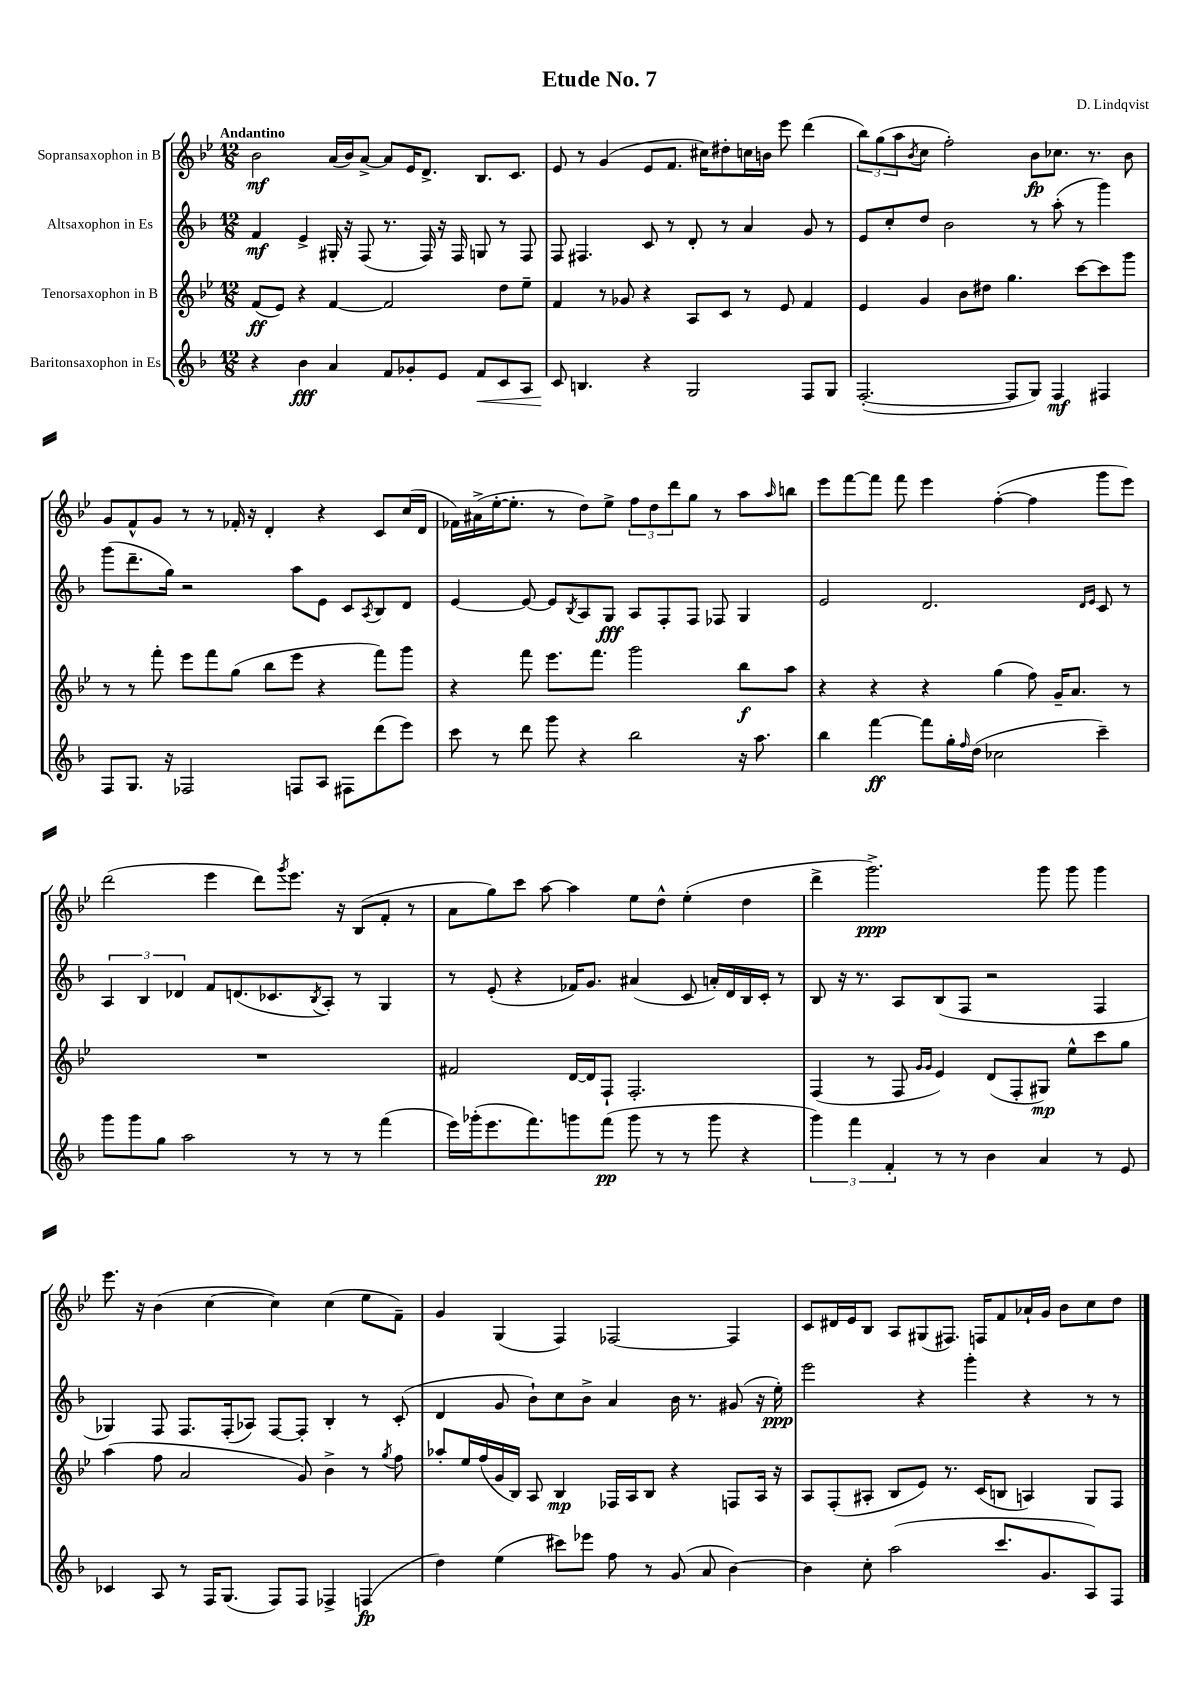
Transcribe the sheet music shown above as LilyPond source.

\header { title = "Etude No. 7" composer = "D. Lindqvist" }
<<
\new StaffGroup <<
\new Staff = "s0" \with { instrumentName = "Sopransaxophon in B" } {
    \clef treble \key bes \major \numericTimeSignature \time 12/8 \tempo "Andantino"
    bes'2\mf a'16( bes'16) a'8~-> a'8 ees'16 d'8.-> bes8. c'8. |
    ees'8 r8 g'4( ees'8 f'8. cis''16) dis''8-. c''16 b'16 ees'''8 d'''4( |
    \tuplet 3/2 { bes''8) g''8( a''8 } \acciaccatura { bes'8 } c''8 f''2-.) bes'8\fp ces''8. r8. bes'8 |
    g'8 f'8-^ g'8 r8 r8 fes'16-. r16 d'4-. r4 c'8 c''16( d'16 |
    fes'16) ais'16->( ees''16~-. ees''8.-. r8 d''8) ees''8-> \tuplet 3/2 { f''8 d''8 d'''8 } g''8 r8 a''8 \grace { a''16 } b''8 |
    ees'''8 f'''8~ f'''8 f'''8 ees'''4 f''4~-.( f''4 g'''8 ees'''8) |
    d'''2( ees'''4 d'''8) \acciaccatura { g'''8 } ees'''8. r16 bes8( f'8-. r8 |
    a'8 g''8) c'''8 a''8~ a''4 ees''8 d''8-^ ees''4-.( d''4 |
    d'''4-> g'''2.->\ppp) g'''8 g'''8 g'''4 |
    ees'''8. r16 bes'4( c''4~ c''4) c''4( ees''8 f'8--) |
    g'4 g4( f4) fes2~ fes4 |
    c'8 dis'16 ees'16 bes8 a8 gis8( fis8.) f16 f'8 aes'16-! g'16 bes'8 c''8 d''8 \bar "|." |
}
\new Staff = "s1" \with { instrumentName = "Altsaxophon in Es" } {
    \clef treble \key f \major \numericTimeSignature \time 12/8
    f'4\mf e'4-> gis16-. r16 f8( r8. f16) r16 f16 g8 r8 f8 |
    f8 fis4. c'8 r8 d'8-. r8 a'4 g'8 r8 |
    e'8 c''8-. d''8 bes'2 r8 a''8-.( r8 g'''4) |
    g'''8( d'''8.-- g''16) r2 a''8 e'8 c'8 \acciaccatura { a8 } bes8 d'8 |
    e'4~ e'8~ e'8 \acciaccatura { bes8 } a8 g8\fff a8 f8-. f8 fes8 g4 |
    e'2 d'2. \grace { d'16 e'16 } c'8 r8 |
    \tuplet 3/2 { a4 bes4 des'4 } f'8 d'8.( ces'8. \acciaccatura { bes8 } a8-.) r8 g4 |
    r8 e'8-.( r4 fes'16) g'8. ais'4( c'8 a'16-.) d'16 bes16 c'16-. r8 |
    bes8 r16 r8. a8 bes8( f8 r2 f4 |
    ges4) f8 f8. f16-.( aes8) f8~ f8-. bes4-. r8 c'8-.( |
    d'4 g'8 bes'8-!) c''8 bes'8-> a'4 bes'16 r8. gis'8( r16 e''16-.\ppp) |
    e'''2 r4 g'''4-. r4 r8 r8 \bar "|." |
}
\new Staff = "s2" \with { instrumentName = "Tenorsaxophon in B" } {
    \clef treble \key bes \major \numericTimeSignature \time 12/8
    f'8\ff( ees'8) r4 f'4~ f'2 d''8 ees''8-- |
    f'4 r8 ges'8 r4 a8 c'8 r8 ees'8 f'4 |
    ees'4 g'4 bes'8 dis''8 g''4. c'''8~ c'''8 g'''8 |
    r8 r8 f'''8-. ees'''8 f'''8 g''8( bes''8 ees'''8 r4 f'''8) g'''8 |
    r4 f'''8 ees'''8. f'''8. g'''2 bes''8\f a''8 |
    r4 r4 r4 g''4( f''8) g'16-- a'8. r8 |
    R1. |
    fis'2 d'16~ d'16 f8-! f2.-. |
    f4( r8 f8 \grace { g'16 g'16 } ees'4) d'8( f8-. gis8\mp) ees''8-^ c'''8 g''8 |
    a''4( f''8 a'2 g'8) bes'4-> r8 \acciaccatura { g''8 } f''8 |
    aes''8-. ees''16 f''16( g'16 bes16) a8 bes4\mp fes16 a16 bes8 r4 f8 a16 r16 |
    a8 f8-.( ais8-. bes8 ees'8) r8. c'16( b8 a4) g8 f8 \bar "|." |
}
\new Staff = "s3" \with { instrumentName = "Baritonsaxophon in Es" } {
    \clef treble \key f \major \numericTimeSignature \time 12/8
    r4 bes'4\fff a'4 f'8 ges'8-. e'8 f'8\< c'8 a8 |
    c'8\! b4. r4 g2 f8 g8 |
    f2.~-.( f8 g8) f4\mf fis4 |
    f8 g8. r16 fes2 f8 a8 fis8 d'''8( e'''8) |
    c'''8 r8 d'''8 g'''8 r4 bes''2 r16 a''8. |
    bes''4 f'''4~\ff f'''8 g''16-. \grace { f''16 } d''16( ces''2 c'''4--) |
    g'''8 g'''8 g''8 a''2 r8 r8 r8 f'''4( |
    e'''16) ges'''16-.( e'''8. f'''8.) g'''8 f'''8\pp( g'''8 r8 r8 g'''8 r4 |
    \tuplet 3/2 { g'''4) f'''4 f'4-. } r8 r8 bes'4 a'4 r8 e'8 |
    ces'4 a8 r8 f16 g8.( f8) f8 fes4-> f4\fp( |
    d''4) e''4( cis'''8) ees'''8 f''8 r8 g'8( a'8 bes'4~) |
    bes'4 c''8-. a''2( c'''8. g'8. a8) f8 \bar "|." |
}
>>
>>
\layout { \context { \Score \remove "Bar_number_engraver" } }
